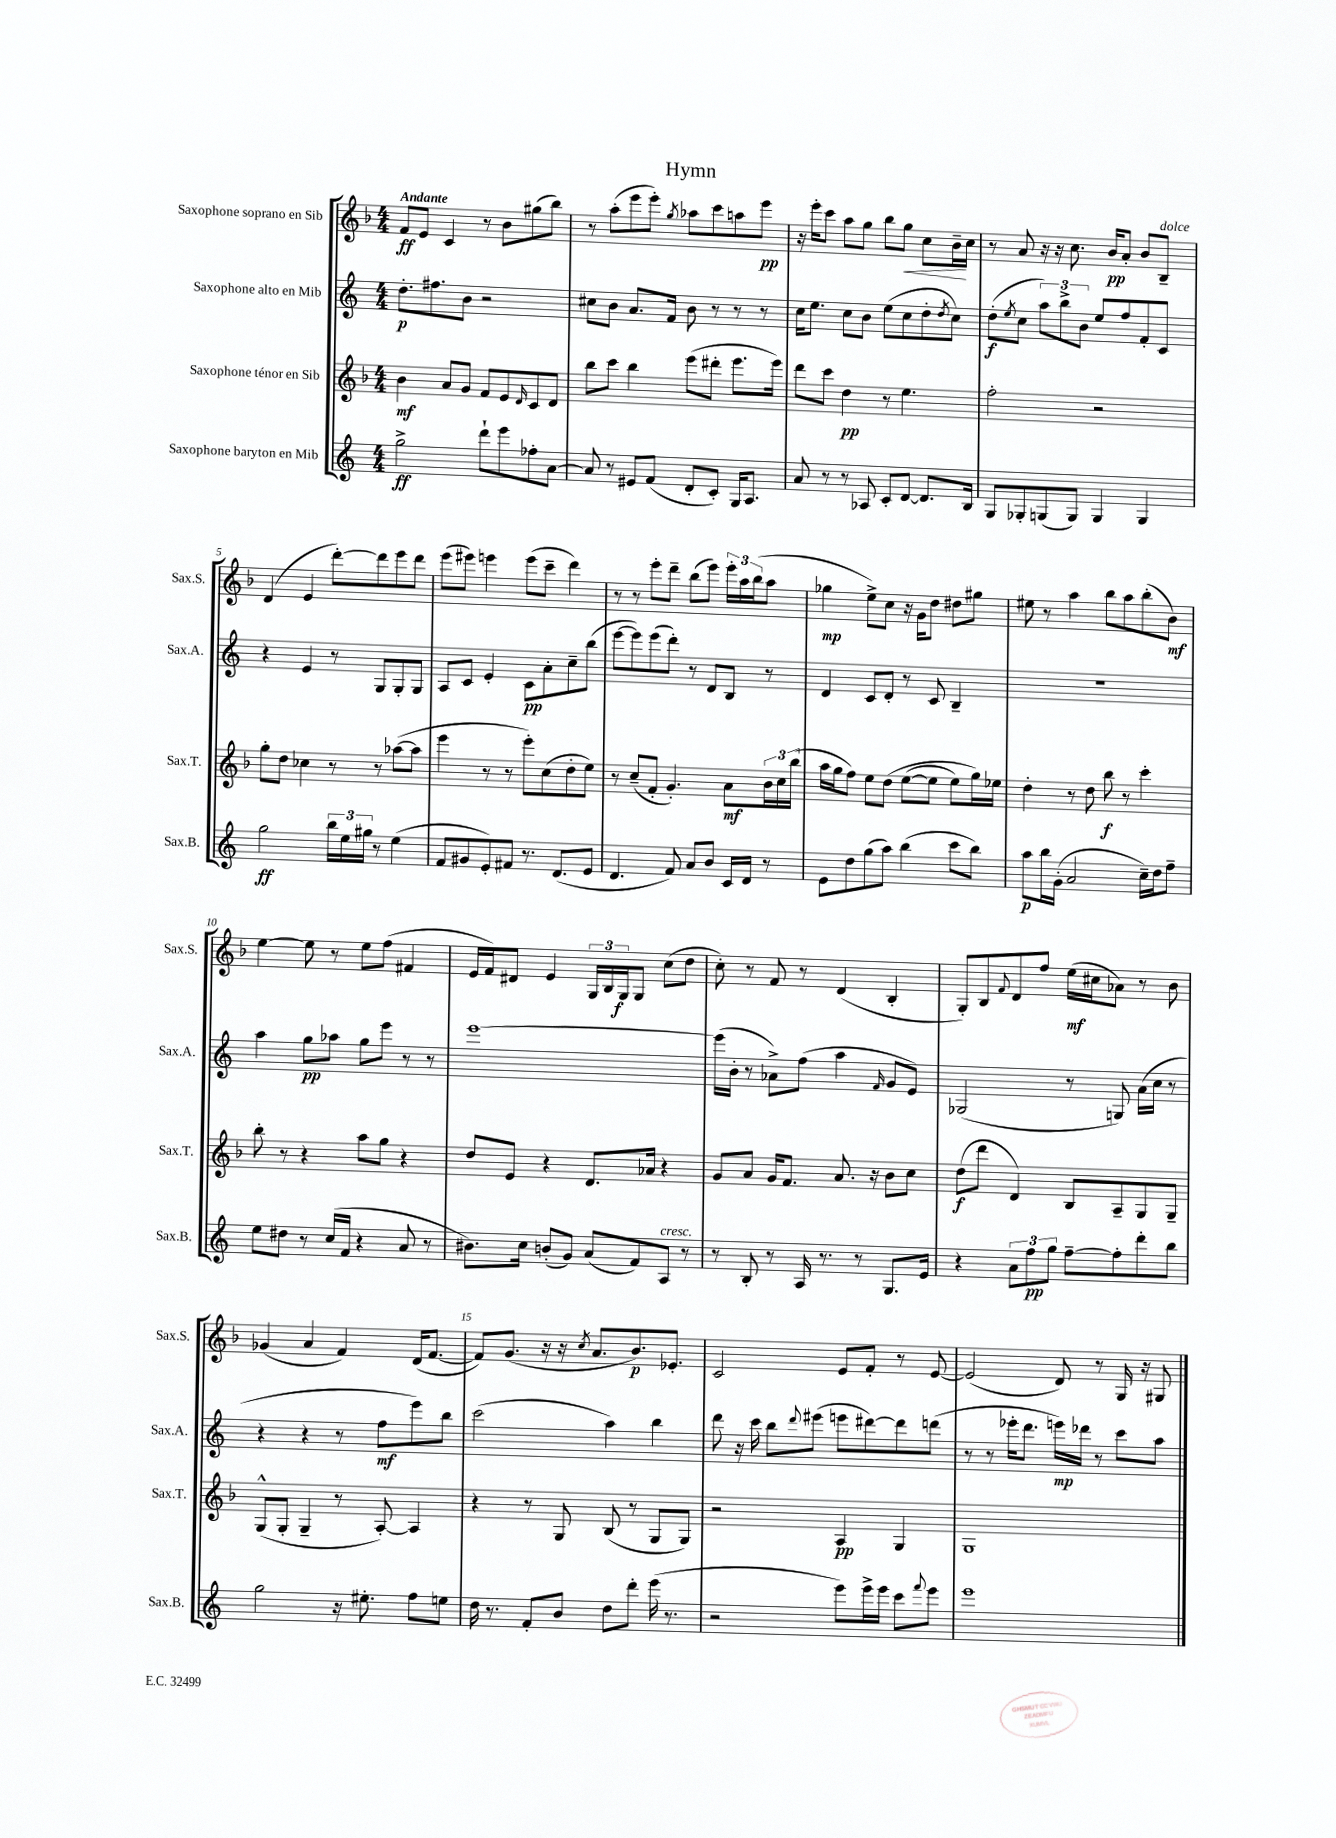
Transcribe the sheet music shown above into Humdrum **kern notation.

**kern	**kern	**kern	**kern
*staff4	*staff3	*staff2	*staff1
*clefG2	*clefG2	*clefG2	*clefG2
*k[]	*k[b-]	*k[]	*k[b-]
*M4/4	*M4/4	*M4/4	*M4/4
2gg^	4b-	8.dd'	8f
.	.	.	8e
.	.	8.ff#	.
.	8a	.	4c
.	8g	8b	.
8ddd`	8f	2r	8r
8eee	8e	.	8b-
.	16qqd	.	.
8ff-'	8c	.	(8gg#
[8a	8d	.	8bb-)
=	=	=	=
8a]	8bb-	8cc#	8r
8r	8ccc	8b	(8aa'
8e#	4bb-	8.a	8eee
(8f	.	.	8eee')
.	.	16f	.
.	.	.	8qgg
8d'	(8eee	8b	8aa-
8c')	8ddd#'	8r	8ccc
16G	8.eee	8r	8aa
8.A	.	.	.
.	.	8r	8eee
.	16eee)	.	.
=	=	=	=
8a	8ddd	16cc	16r
.	.	8.ee	16eee'
8r	8ccc	.	8ccc
8r	4dd	8cc	8aa
8A-	.	8b	8gg
8c'	8r	(8ee	8bb-
[8d	4.ee	8cc	8gg
8.d]	.	8dd'	8cc
.	.	8qdd	.
.	.	8cc)	16b-~
16B	.	.	16cc
=	=	=	=
8G	2ff'	(8dd'	8r
.	.	8qee	.
8G-'	.	8cc	8a
(8G	.	12aa)	16r
.	.	.	16r
.	.	12bb^	.
8G)	.	.	8.cc
.	.	12b	.
4G	2r	8ee	.
.	.	.	16b-
.	.	8ff	8a'
4G	.	8f'	8b-
.	.	8c	8B-~
=	=	=	=
2gg	8gg'	4r	(4d
.	8dd	.	.
.	4cc-	4e	4e
24bb	8r	8r	[8ddd')
24ee	.	.	.
24gg#	.	.	.
8r	8r	8G	8ddd]
(4ee	([8aa-	8G'	8eee
.	8aa-]	8G	8ddd
=	=	=	=
8f	4eee	8A	(8eee
8g#	.	8c	8eee#)
8e')	8r	4e'	4eee
8f#	8r	.	.
8.r	8eee')	8c	(8eee
.	(8cc	8a'	8ccc~
(8.d	.	.	.
.	8dd'	8cc~	4ddd)
8e	8ee)	(8bb	.
=	=	=	=
4.d	8r	[8eee	8r
.	(8cc~	8eee])	8r
.	8f'	(8eee	8eee'
8f)	4.g')	8ddd')	8ddd~
8a	.	8r	(8bb-
8b	.	8d	8eee)
16c	8a	8B	24eee'
.	.	.	24aa
16d	.	.	.
.	.	.	(24bb-
8r	24b-	8r	8aa
.	24cc	.	.
.	(24bb-	.	.
=	=	=	=
8e	16aa	4d	4gg-
.	16gg	.	.
8dd	8ff)	.	.
(8gg	8ee	8c	8ee^)
8aa)	&(8dd	8d'	8cc
(4bb	([8ee	8r	16r
.	.	.	16g
.	8ee]	8c	8dd
8ccc	8ee)	4B~	8dd#
8bb)	16gg&)	.	8gg#
.	16ee-	.	.
=	=	=	=
8aa	4dd'	1r	8ee#
16bb	.	.	8r
(16g'	.	.	.
2a	8r	.	4aa
.	8dd	.	.
.	8bb-	.	8bb-
.	8r	.	8aa
16cc~)	4ccc'	.	(8bb-'
16dd	.	.	.
8ff~	.	.	8b-)
=	=	=	=
8ee	8bb-'	4aa	[4ee
8dd#	8r	.	.
8r	4r	8gg	8ee]
(16cc	.	8aa-	8r
16f	.	.	.
4r	8aa	8gg	8ee
.	8gg	8eee	(8ff
8a	4r	8r	4f#
8r	.	8r	.
=	=	=	=
8.b#)	8dd	[1eee	16e
.	.	.	16f)
.	8e	.	8d#
16cc	.	.	.
(8b'	4r	.	4e
8g)	.	.	.
(8a	8.d	.	24G
.	.	.	24B-
.	.	.	24G
8f)	.	.	8G
.	16a-	.	.
8A	4r	.	(8cc
8r	.	.	8dd
=	=	=	=
8r	8g	(16eee]	8cc')
.	.	16b'	.
8B'	8a	8r	8r
8r	16g	8a-^)	8f
.	8.f	.	.
16A	.	(8ff	8r
8.r	.	.	.
.	8.a	4aa	(4d
8r	.	.	.
.	16r	.	.
.	.	16qqf	.
8.G	8b-	8g	4B-'
.	8cc	8e)	.
16e	.	.	.
=	=	=	=
4r	(8dd	(2G-	8G')
.	8ddd	.	8B-
.	.	.	8qqf
12a	4d)	.	8d
12ff	.	.	.
.	.	.	8ff
12gg	.	.	.
[8ff~	8B-	8r	(16ee
.	.	.	16cc#
8ff']	8A~	8G)	8a-)
8ddd'	8G	(16a	8r
.	.	16cc	.
8bb	8G~	8r	8b-
=	=	=	=
2gg	(8G^^	4r	(4g-
.	8G'	.	.
.	4G~	4r	4a
16r	8r	8r	4f)
8.ee#'	.	.	.
.	[8A')	8ff	.
8ff	4A]	8eee)	(16d
.	.	.	[8.f
8ee	.	8bb	.
=	=	=	=
16dd	4r	(2ccc	8f])
8.r	.	.	.
.	.	.	(8.g
8f'	8r	.	.
.	.	.	16r
8b	8G	.	16r
.	.	.	8qcc
.	.	.	8.a
8dd	(8B-	4aa)	.
8ddd'	8r	.	8.b-)
(16eee	8G	4bb	.
8.r	.	.	8.e-'
.	8G)	.	.
=	=	=	=
2r	2r	8ddd	2c
.	.	16r	.
.	.	16ccc	.
.	.	8bb	.
.	.	8qqddd	.
.	.	(8eee#	.
8eee)	4A	8eee	8e
16eee^	.	[8ddd#)	8f'
16eee	.	.	.
8ccc	4G	8ddd#]	8r
8qqfff	.	.	.
8eee	.	(8ddd	[8e
=	=	=	=
1eee	1G	8r	(2e]
.	.	8r	.
.	.	16eee-'	.
.	.	8.ddd	.
.	.	16eee)	8d)
.	.	16ddd-	.
.	.	8r	8r
.	.	8ccc	16G
.	.	.	16r
.	.	8aa	8G#
==	==	==	==
*-	*-	*-	*-
